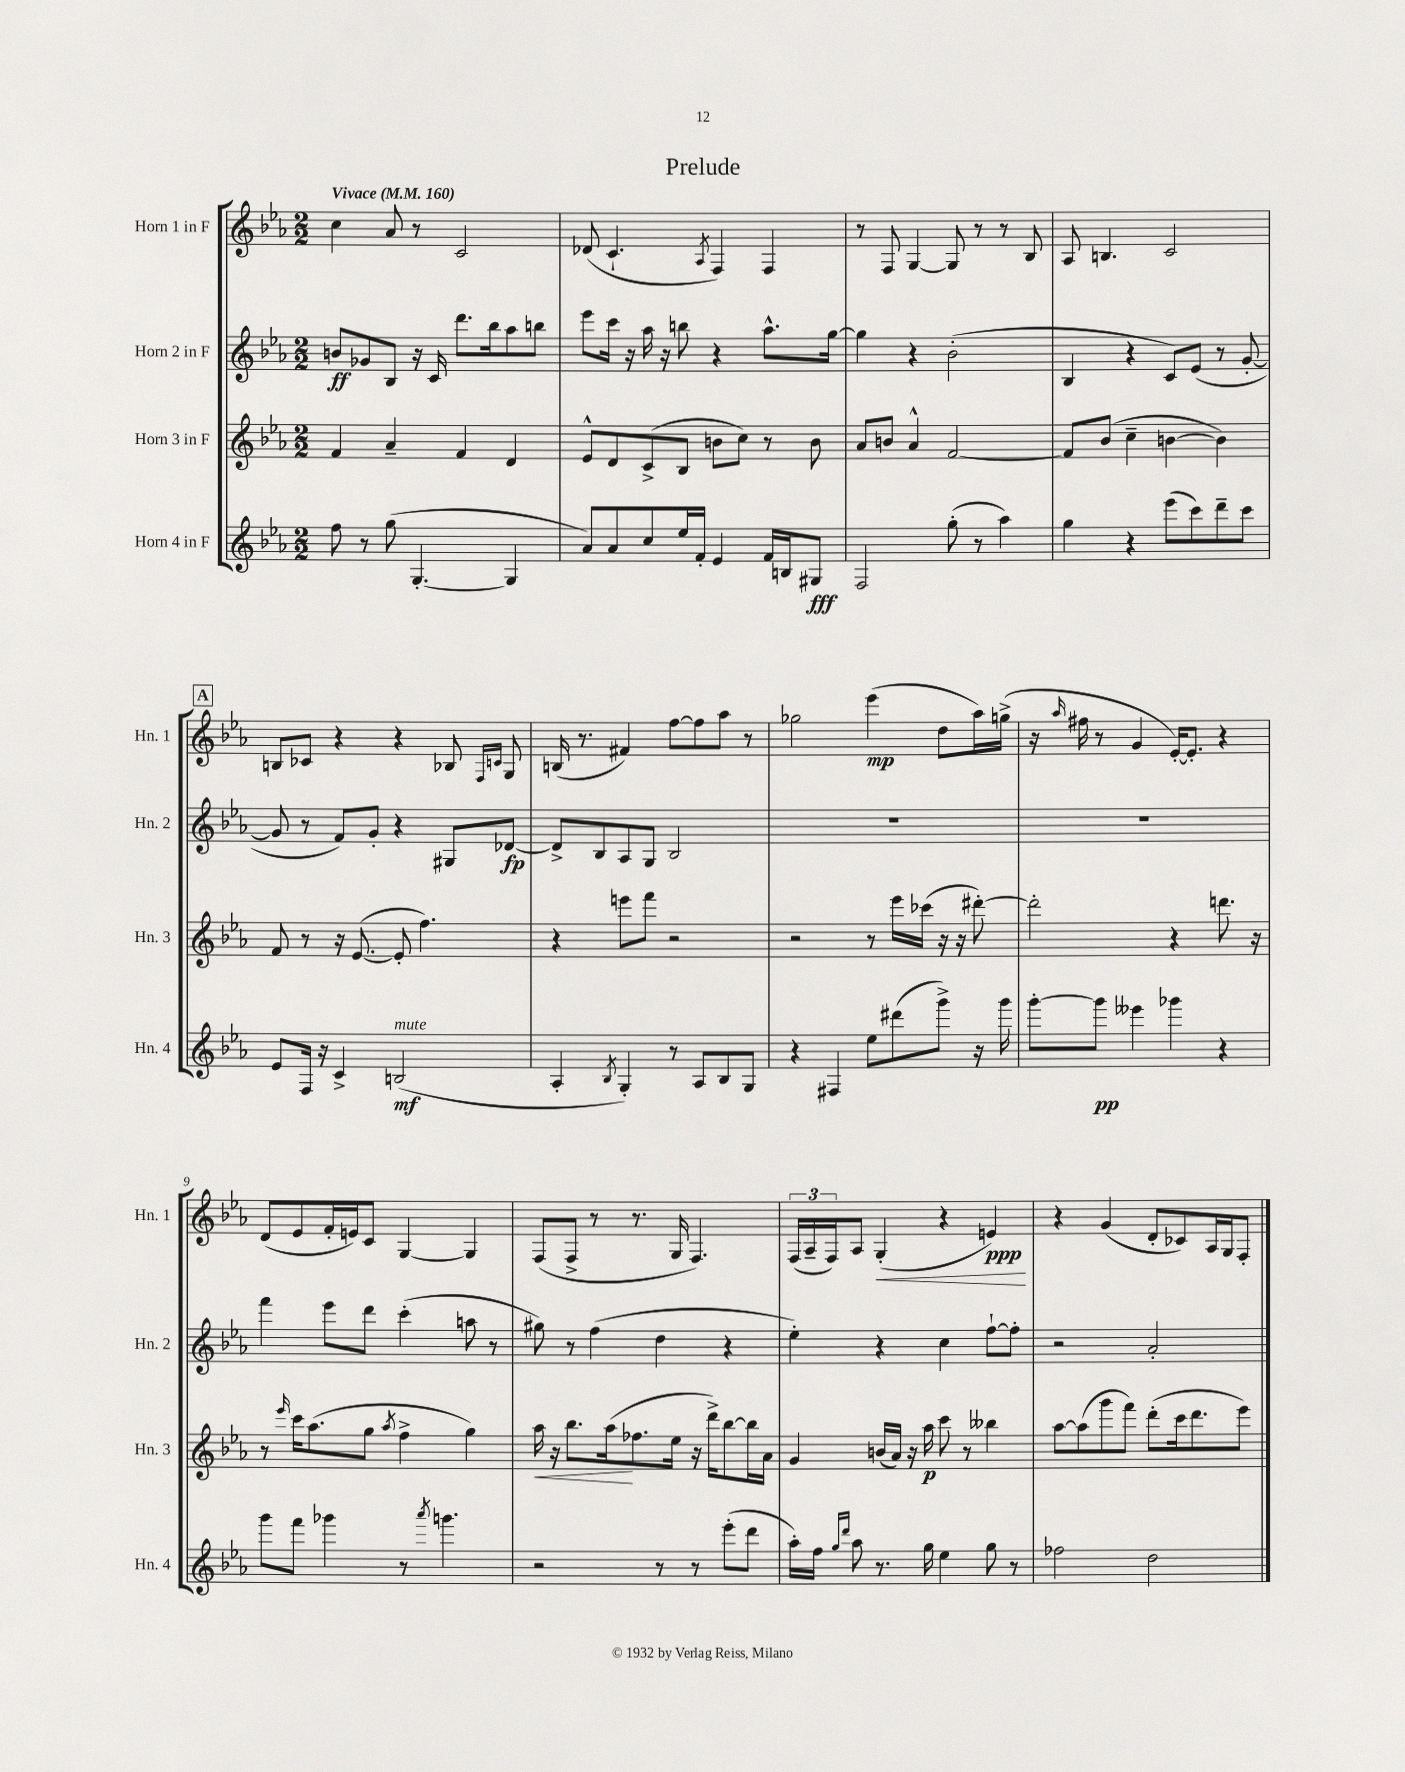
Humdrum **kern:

**kern	**kern	**kern	**kern
*staff4	*staff3	*staff2	*staff1
*clefG2	*clefG2	*clefG2	*clefG2
*k[b-e-a-]	*k[b-e-a-]	*k[b-e-a-]	*k[b-e-a-]
*M2/2	*M2/2	*M2/2	*M2/2
*MM160	*MM160	*MM160	*MM160
8ff	4f	8b	4cc
8r	.	8g-	.
(8gg	4a-~	8B-	8a-
[4.G'	.	16r	8r
.	.	16c	.
.	4f	8.ddd	2c
.	.	16bb-	.
4G]	4d	8aa-	.
.	.	8bb	.
=	=	=	=
8a-)	8e-^^	8eee-	(8d-
8a-	8d	16ccc	4.c`
.	.	16r	.
8cc	(8c^	16aa-	.
.	.	16r	.
16ee-	8B-	8bb	.
16f'	.	.	.
.	.	.	8qA-
4e-	8b	4r	4F)
.	8cc)	.	.
16f	8r	8.aa-^^	4F
16B	.	.	.
8G#	8b	.	.
.	.	[16gg	.
=	=	=	=
2F	8a-	4gg]	8r
.	8b	.	8F
.	4a-^^	4r	[4G
(8gg'	[2f	(2b-'	8G]
8r	.	.	8r
4aa-)	.	.	8r
.	.	.	8B-
=	=	=	=
4gg	8f]	4B-	8A-
.	(8b-	.	4.B
4r	4cc~	4r	.
(8eee-	[4b	8c)	2c
8ccc)	.	(8e-	.
8ddd~	4b])	8r	.
8ccc	.	[8g'	.
=	=	=	=
8e-	8f	8g]	8B
16F	8r	8r	8c-
16r	.	.	.
4c^	16r	8f)	4r
.	([8.e-	.	.
.	.	8g'	.
(2B	8e-']	4r	4r
.	4.ff)	.	.
.	.	8G#	8B-
.	.	.	16qqF
.	.	.	16qqc
.	.	[8d-	8G
=	=	=	=
4A-'	4r	8d-^]	(16B
.	.	.	8.r
.	.	8B-	.
8qB-	.	.	.
4G')	8eee	8A-	4f#)
.	8fff	8G	.
8r	2r	2B-	[8ff
8A-	.	.	8ff]
8B-	.	.	8aa-
8G	.	.	8r
=	=	=	=
4r	2r	1r	2gg-
4F#	.	.	.
8ee-	8r	.	(4eee-
(8ddd#	16eee-	.	.
.	(16ccc-	.	.
8ggg^)	16r	.	8dd
.	16r	.	.
16r	[8ddd#')	.	16aa-)
16ggg	.	.	(16gg^
=	=	=	=
[8ggg'	2ddd#']	1r	16r
.	.	.	16qqaa-
.	.	.	16ff#
8ggg]	.	.	8r
4eee--	.	.	4g
4ggg-	4r	.	[16e-')
.	.	.	8.e-']
4r	8.ddd	.	4r
.	16r	.	.
=	=	=	=
8ggg	8r	4fff	(8d
.	16qqeee-	.	.
8fff	16ccc	.	8e-
.	(8.aa-	.	.
4ggg-	.	8eee-	16f'
.	.	.	16e)
.	8gg	8ddd	8c
.	8qaa-	.	.
8r	4ff^	(4ccc'	[4G
8qaaa-	.	.	.
4.ggg	.	.	.
.	4gg)	8aa	4G]
.	.	8r	.
=	=	=	=
2r	16aa-	8gg#)	(8F
.	16r	.	.
.	8.bb-	8r	8F^
.	.	(4ff	8r
.	(16aa-	.	.
.	8.ff-	.	8.r
8r	.	4dd	.
.	16ee-	.	16G
8r	16r	.	4.F)
.	16ddd^)	.	.
(8eee-'	[8bb-	4r	.
8ddd	16bb-]	.	.
.	16a-	.	.
=	=	=	=
16aa-')	4g	4ee-')	(24F
.	.	.	24A-~
16ff	.	.	.
.	.	.	24F)
16qqgg	.	.	.
16qqddd	.	.	.
8aa-	.	.	8A-
8.r	(16b	4r	(4G'
.	16a-)	.	.
.	16r	.	.
16gg	16aa-	.	.
4ee-	8ccc	4cc	4r
.	8r	.	.
8gg	4bb--	[8ff`	4e)
8r	.	8ff']	.
=	=	=	=
2ff-	[8aa-	2r	4r
.	(8aa-]	.	.
.	8ggg	.	(4g
.	8fff)	.	.
2dd	(8ddd'	2a-'	8d'
.	16ccc	.	8c-)
.	8.ddd	.	.
.	.	.	16A-
.	.	.	16G
.	8eee-)	.	8F'
==	==	==	==
*-	*-	*-	*-
